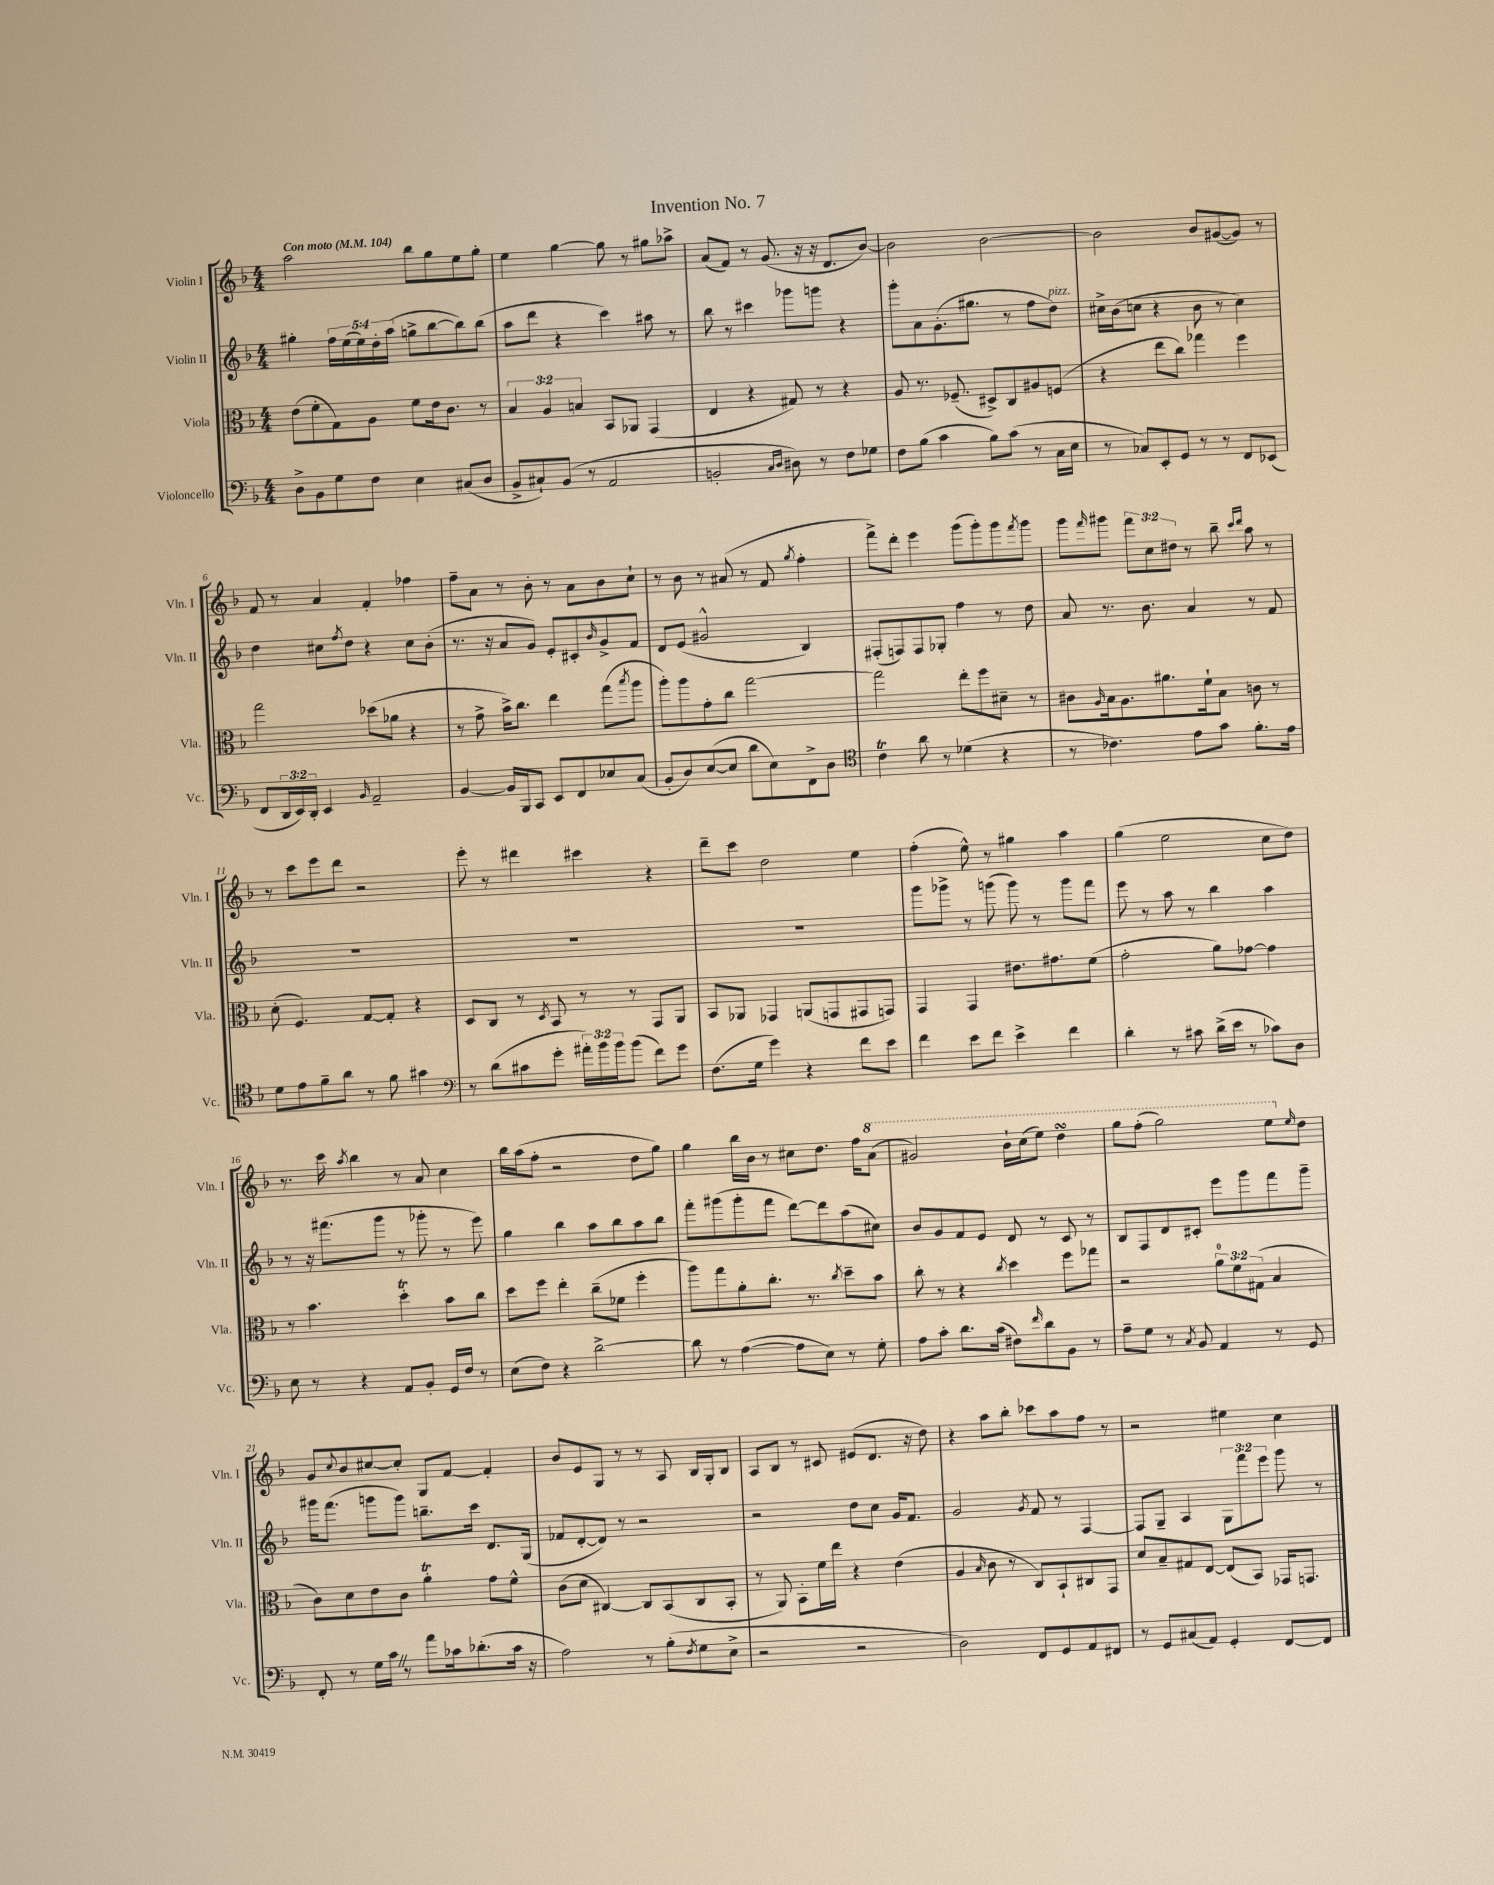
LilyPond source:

\header { title = "Invention No. 7" }
<<
\new StaffGroup <<
\new Staff = "s0" \with { instrumentName = "Violin I" shortInstrumentName = "Vln. I" } {
    \clef treble \key f \major \numericTimeSignature \time 4/4 \override Staff.TupletNumber.text = #tuplet-number::calc-fraction-text \tempo "Con moto" 4 = 104
    a''2 bes''8 g''8 e''8 g''8-. |
    e''4 g''4~ g''8 r8 gis''8 aes''8-> |
    a'8( f'8) r8 g'8.( r16 r16 d'8. bes'8~) |
    bes'2 bes'2~ |
    bes'2 bes'8 gis'8~( gis'8) r8 |
    f'8 r8 a'4 f'4-. fes''4 |
    f''8-- a'8 r8 bes'8-. r8 a'8 bes'8 c''8-! |
    r8 bes'8 r8 ais'8( r8 f'8 \acciaccatura { g''8 } f''4-. |
    f'''8->) d'''8-. e'''4 g'''8( g'''8-.) g'''8 \acciaccatura { f'''8 } g'''8 |
    g'''8 \grace { f'''16 } gis'''8 \tuplet 3/2 { f'''8 c''8 dis''8 } r8 bes''8-- \grace { c'''16 d'''16 } a''8 r8 |
    r8 c'''8 e'''8 d'''8 r2 |
    e'''8-. r8 dis'''4 cis'''4 r4 |
    d'''8-- c'''8 d''2 e''4 |
    f''4-.( e''8-^) r8 gis''4 a''4 |
    g''4( e''2 c''8 d''8) |
    r8. c'''16 \acciaccatura { a''8 } bes''4 r8 a'8 c''4 |
    bes''16 a''16( f''8-. r2 d''8 g''8) |
    g''4 bes''16 bes'16 r8 cis''8 d''8. f''16 \ottava #1 a''8( |
    gis''2) bes''16-! c'''16( e'''8) d'''4\turn |
    g'''8 f'''8-.( g'''2) e'''8 \ottava #0 \grace { e''16 } d''8 |
    g'8 \appoggiatura { c''8 } bes'8 cis''8~ cis''8-. g8 f'8~ f'4-. |
    bes'8 e'8 g8 r8 r8 a8 bes16 g16-. bes8 |
    a8 bes8 r8 cis'8 eis'8( d'8. r16 d''8) |
    r4 a''8 bes''8-. ces'''8 a''8 f''8 r8 |
    r2 eis''4 c''4 \bar "|." |
}
\new Staff = "s1" \with { instrumentName = "Violin II" shortInstrumentName = "Vln. II" } {
    \clef treble \key f \major \numericTimeSignature \time 4/4 \override Staff.TupletNumber.text = #tuplet-number::calc-fraction-text
    gis''4-. \tuplet 5/4 { f''16 e''16( e''16) d''16-. a''16( } g''8-> bes''8~ bes''8) bes''8( |
    a''8 d'''8 r4 c'''4) ais''8 r8 |
    bes''8 r8 cis'''4 ges'''8 g'''8 r4 |
    g'''8-. a'8 g'8.-.( gis''8. r8 f''8 d''8^\markup { \italic "pizz." }) |
    cis''16-> bes'16( c''8 r4 bes'8 r8 c''4) |
    d''4 cis''8 \acciaccatura { f''8 } d''8 r4 cis''8 bes'8-.( |
    r8. r16 a'8 g'8) e'8-. cis'8-. \grace { bes'16 } g'8-> f'8 |
    d'8 e'8( gis'2-^ bes4) |
    fis8-.( f8) f8 ges8-. f''4 r8 d''8 |
    a'8 r8. bes'8. a'4 r8 f'8 |
    R1 |
    R1 |
    R1 |
    g'''8 ges'''8-> r8 g'''8( g'''8) r8 g'''8 f'''8 |
    e'''8 r8 a''8 r8 bes''4 a''4 |
    r8 r16 fis'''8.( g'''8 r8 ges'''8-. r8 e'''8) |
    g''4 bes''4 a''8 bes''8 a''8 bes''8 |
    f'''8-. gis'''8( gis'''8-. f'''8 d'''8~) d'''8 a''8( cis''8) |
    bes'8 g'8 f'8 e'8 d'8 r8 c'8 r8 |
    bes8 f8 d'8 cis'8-. e'''8 g'''8 f'''8 g'''8-- |
    gis'''16 f'''8.( g'''8 g'''8) b''8.-- c'''16 d'8. g16( |
    fes'8 d'8~-. d'8) r8 r2 |
    r2 d''8 c''8 g'16 f'8. |
    g'2 \acciaccatura { g'8 } f'8 r8 f4~ |
    f8 g8-- a4 \tuplet 3/2 { g8 f'''8 e'''8 } g'''8 r8 \bar "|." |
}
\new Staff = "s2" \with { instrumentName = "Viola" shortInstrumentName = "Vla." } {
    \clef alto \key f \major \numericTimeSignature \time 4/4 \override Staff.TupletNumber.text = #tuplet-number::calc-fraction-text
    e'8( f'8-. g8) a8 f'8 e'16 c'8. r8 |
    \tuplet 3/2 { bes4 a4 b4 } bes,8 aes,8 g,4( |
    e4 r4 gis8) r8 r4 |
    a8 r8. fes8.--( dis8->) c8 ais8 f8( |
    r4 e''8 c''8) ges''4 f''4 |
    g''2 des''8( aes'8 r4 |
    r8 g'8-> bes'16->) c''8. e''4 g''8( \acciaccatura { bes''8 } a''8 |
    a''8-.) a''8 g'8-. c''8 g''2~ |
    g''2 e''8-. f''8 dis'8-- r8 |
    cis'8 \grace { a16 } bes16 a8. ais'8. f'16-! bes8 c'8 r8 |
    d'8-.( f4.) g8~ g8-. r4 |
    d8 c8 r8 \acciaccatura { d8 } bes,8 r8 r8 g,8 a,8 |
    bes,8 aes,8 ges,4 a,8( g,8 gis,8 g,8) |
    g,4 g,4 eis'8. gis'8. f'8( |
    g'2-. a'8) ges'8~ ges'4 |
    r8 bes'4. d''4-.\trill bes'8 c''8 |
    d''8 f''8 e''4-. c''8--( fes'8 f''4-. |
    a''8) g''8 a'8-. c''8.-. r8. \acciaccatura { c''8 } d''8-- bes'8 |
    c''8-. r8 r4 \acciaccatura { c''8 } d''4 f''8 ges''8 |
    r2 \tuplet 3/2 { a'8-0 f'8 gis8( } bes4 |
    c'8) d'8 e'8 c'8 a'4-.\trill g'8 f'8-^ |
    c'8( d'8 cis4~) cis8 bes,8( cis8 bes,8-. |
    r8 a,8) bes,8-. f'16 e''16 r4 e'4( |
    a4 \grace { bes16 } c'8 r8 c8) bes,8-! cis8 g,8 |
    d'8 bes8-- gis8 e8~ e8( bes,8) ges,16 g,8. \bar "|." |
}
\new Staff = "s3" \with { instrumentName = "Violoncello" shortInstrumentName = "Vc." } {
    \clef bass \key f \major \numericTimeSignature \time 4/4 \override Staff.TupletNumber.text = #tuplet-number::calc-fraction-text
    d8-> bes,8 g8 f8 e4 cis8( d8 |
    bes,8-> cis8-!) bes,8( r8 a,2 |
    b,2-. \grace { c16 d16 } dis8) r8 f8 ges8 |
    f8 bes8( c'4 bes8) c'8( r8 c16 e16 |
    r8 ces8) e,8-. g,8 r8 r8 f,8 ees,8( |
    f,8 \tuplet 3/2 { d,16 e,16) d,16-. } e,4 \grace { bes,16 } a,2-- |
    bes,4~ bes,16 bes,,16 c,8 e,8 f,8 ees8 c8( |
    bes,8-. d8) e8~( e8 d'8 e8) f,8-> d8 |
    \clef tenor c'4\trill a'8 r8 des'4( r4 |
    r8 ces'4.) e'8 g'8 f'8.-. e'16 |
    d'8 e'8 f'8-- a'8 r8 f'8 gis'4 |
    \clef bass r8 d'8( cis'8 g'8-. \tuplet 3/2 { ais'16-.) bes'16 bes'16 } bes'8( f'8) g'8 |
    f8.( g16 g'4) r4 f'8 e'8 |
    f'4 e'8 f'8 e'4-> f'4 |
    d'4-. r8 cis'8 d'16->( e'16 r8 ces'8) d8 |
    e8 r8 r4 a,8 bes,8-. g,16 f16 r8 |
    e8( f8) r4 d'2~-> |
    d'8 r8 a4~( a8 e8) r8 g8-. |
    a8 c'8-. d'8. c'16( fis8) \grace { f'16 } d'8 bes,8 r8 |
    a8-- g8 r8 \acciaccatura { c8 } bes,8 a,4 r8 g,8 |
    f,8-. r8 g16 c'16 \once \override BreathingSign.text = \markup { \musicglyph "scripts.caesura.straight" } \breathe r8 a'8 ces'16 des'8.-.( ces'16 r16 |
    a2) r8 bes8-.( \acciaccatura { f8 } g8 e8-> |
    r2 r2 |
    d2) f,8 g,8 a,8 fis,8 |
    r8 g,8 cis8( a,8) g,4-. f,8~ f,8 \bar "|." |
}
>>
>>
